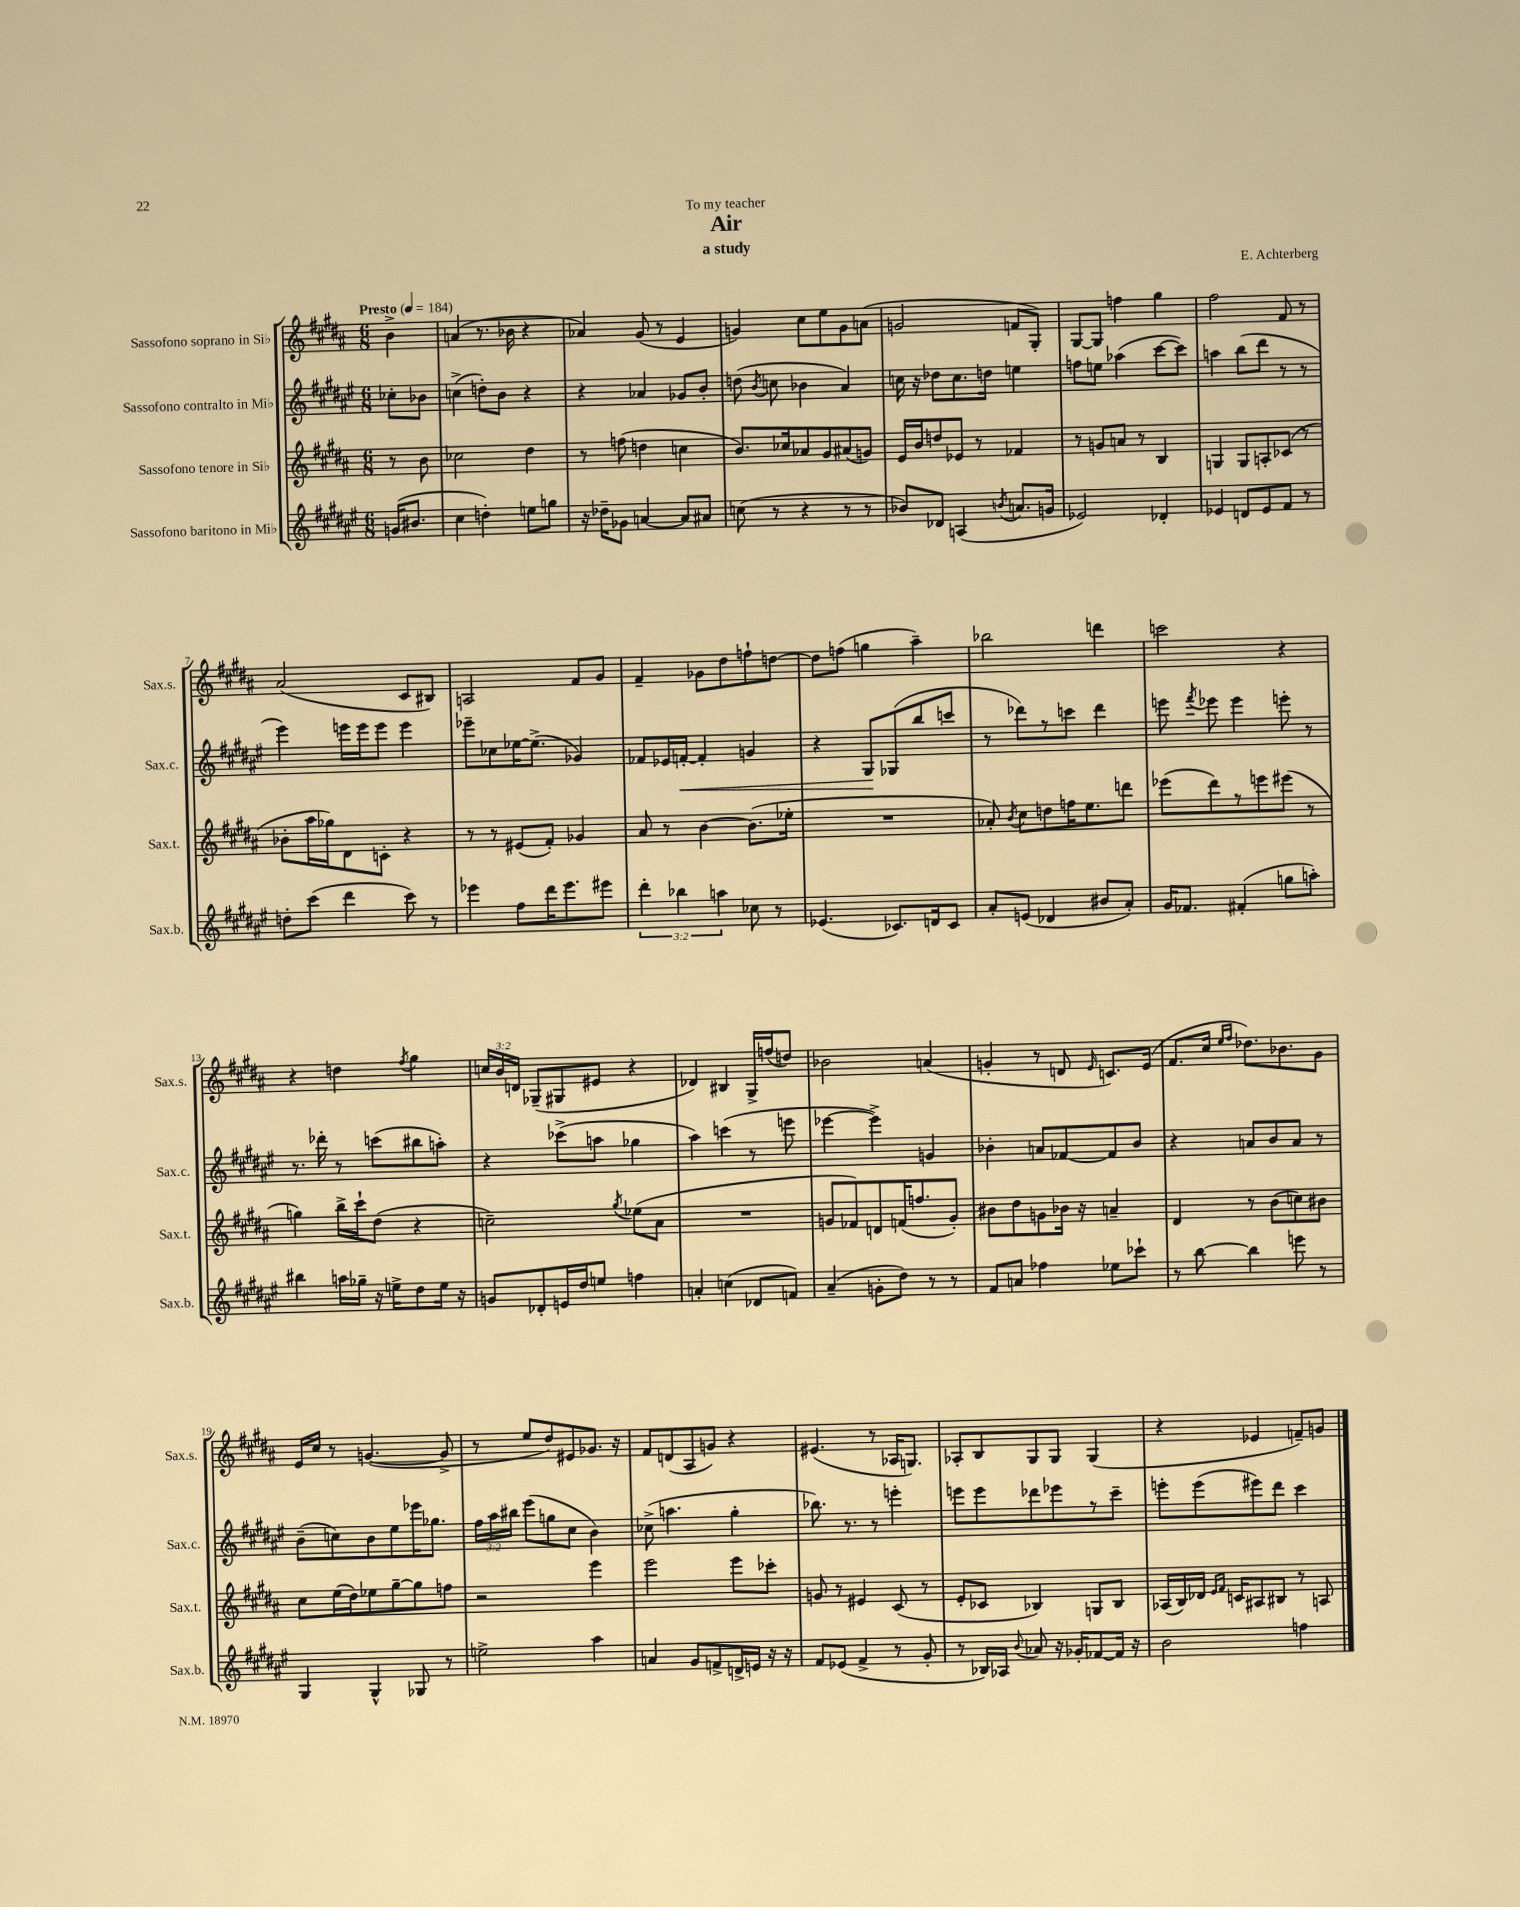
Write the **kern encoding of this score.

**kern	**kern	**kern	**dynam	**kern
*part4	*part3	*part2	*part2	*part1
*staff4	*staff3	*staff2	*staff2	*staff1
*I"Sassofono baritono in Mi♭	*I"Sassofono tenore in Si♭	*I"Sassofono contralto in Mi♭	*	*I"Sassofono soprano in Si♭
*I'Sax.b.	*I'Sax.t.	*I'Sax.c.	*	*I'Sax.s.
*clefG2	*clefG2	*clefG2	*	*clefG2
*k[f#c#g#d#a#e#]	*k[f#c#g#d#a#]	*k[f#c#g#d#a#e#]	*	*k[f#c#g#d#a#]
*M6/8	*M6/8	*M6/8	*	*M6/8
*MM184	*MM184	*MM184	*	*MM184
=	=	=	=	=
!	!	!	!	!LO:TX:a:B:t=Presto
(16gn/KL	8r	8cc-X'\L	.	4b^\
8.b#X/J	.	.	.	.
.	8b\	8b-X\J	.	.
=1	=1	=1	=1	=1
4cc#\	2cc-X\	(4ccn^\	.	(4an/
4ddn'\)	.	8ddn'\L)	.	8.r
.	.	8b\J	.	.
.	.	.	.	16b-X\
8een\L	4dd#\	4r	.	4r
8ggn\J	.	.	.	.
=2	=2	=2	=2	=2
16r	8r	4r	.	4a-X/)
16dd-X~\KL	.	.	.	.
8g-X\J	(8ffn\	.	.	.
[4an/	4ddn\	4a-X/	.	(8g#/
.	.	.	.	8r
8a/L]	4ccn\	8g-X/L	.	4e/
8a#X/J	.	8b'/J	.	.
=3	=3	=3	=3	=3
(8ccn\	8.b/L)	(8ddn\	.	4gn/)
.	.	8qb/	.	.
8r	.	8ccn\	.	.
.	16cc-X/k	.	.	.
4r	8a-X/	4b-X\	.	8cc#\L
.	8g#/	.	.	8ee\
8r	(8a#X/	4a#/)	.	8g\
8r	8gn/J)	.	.	(8an\J
=4	=4	=4	=4	=4
8b-X/L)	16e/LL	16ccn\	.	2gn/
.	16b/J	16r	.	.
8d-X/J	8ddn/	8dd-X\L	.	.
(4An/	8e-X/J	8.cc\	.	.
.	8r	.	.	.
.	.	16ddn\Jk	.	.
8qbn/	.	.	.	.
8.an/L	4f-X/	4een\	.	8fn/L
.	.	.	.	8G#'/J)
16gn/Jk	.	.	.	.
=5	=5	=5	=5	=5
2e-X/)	8r	8ffn\L	.	[8G#/L
.	8gn/L	8een\J	.	8G#/J]
.	8an/J	(4aa-X\	.	4ffn\
.	8r	.	.	.
4d-X'/	4B/	[8ccc#\L	.	4gg#\
.	.	8ccc#\J])	.	.
=6	=6	=6	=6	=6
4e-X/	4Gn/	4aan\	.	2ff#\
8dn/L	8G/L	(8bb\L	.	.
8e-/	8An'/	8ddd#\J	.	.
8f#/J	(8c-X/J	8r	.	8f#/
8r	8r	8r	.	8r
!!LO:LB:g=z
=7	=7	=7	=7	=7
8ddn'\L	8b-X'\L	4eee#\)	.	(2a#/
(8ccc#\J	16aa#\L	.	.	.
.	16gg-X\J)	.	.	.
4ddd#\	8d#\	16eeen\LL	.	.
.	.	16eee\J	.	.
.	8cn'\J	8eee\J	.	.
8ccc#\)	4r	4eee\	.	8c#/L
8r	.	.	.	8B#X/J)
=8	=8	=8	=8	=8
4eee-X\	8r	8eee-X~\L	.	2An/
.	8r	8cc-X\	.	.
8ff#\L	(8e#X/L	[16ee-X\K	.	.
.	.	(8.ee-^\J]	.	.
16ddd#\K	8f#'/J)	.	.	.
8.eee-\	.	.	.	.
.	4g-X/	4g-X/)	.	8f#/L
8eee#X\J	.	.	.	8g#/J
=9	=9	=9	=9	=9
6ddd#'\	8a#/	8f-X/L	.	4f#~/
.	8r	16e-X/L	.	.
6bb-X\	.	.	.	.
!	!	!	!LO:HP:b	!
.	.	[16fn'/JJ	<	.
.	[4b\	4f'/]	.	8g-X\L
6aan\	.	.	.	.
.	.	.	.	8dd#\
8cc-X\	(8.b\L]	4gn/	.	8ffn`\
8r	.	.	.	[8ddn\J
.	16ee-X'\Jk	.	.	.
=10	=10	=10	=10	=10
(4.e-X/	2.r	4r	.	8dd\L]
.	.	.	.	(8ffn\J
.	.	8G#/L	.	4ggn\
8.c-X/L)	.	(8G-X/	[	.
.	.	8bb/	.	4aa#~\)
16dn/k	.	.	.	.
8c-/J	.	8cccn/J	.	.
=11	=11	=11	=11	=11
8a#'/L	8a-X'/)	8r	.	2bb-X\
.	8qb/	.	.	.
(8en/J	8cc#\L	8ddd-X\L)	.	.
4d-X/	8ddn\	8r	.	.
.	16ffn\K	8cccn\J	.	.
.	8.ee\	.	.	.
8b#X/L	.	4ddd-\	.	4dddn\
8a#'/J)	8dddn\J	.	.	.
=12	=12	=12	=12	=12
16g#/KL	(8eee-X\L	8eeen\	.	2cccn\
8.f-X/J	.	.	.	.
.	.	8qfff#/	.	.
.	8ddd#\)	8eee-X\	.	.
(4f#X'/	8r	4eee-\	.	.
.	8eeen\	.	.	.
8ggn\L	(8eee#X\J	8eeen'\	.	4r
8aan'\J)	8r	8r	.	.
!!LO:LB:g=z
=13	=13	=13	=13	=13
4bb#X\	4ggn\)	8.r	.	4r
.	.	16ddd-X'\	.	.
16aan\LL	16bb^\LL	8r	.	4ddn\
16gg-X~\JJ	16ccc#`\J	.	.	.
16r	(8dd#\J	(8cccn\L	.	.
16een^\KL	.	.	.	.
.	.	.	.	8qff#/
8dd#\	4r	8bb#X\	.	4gg#\
16ee\Jk	.	8aan'\J)	.	.
16r	.	.	.	.
=14	=14	=14	=14	=14
8gn/L	2ccn~\)	4r	.	24ccn/LL
.	.	.	.	24b/
.	.	.	.	24dn/JJ
8d-X'/	.	.	.	(8G-X~/L
16en/L	.	(8ccc-X^\L	.	8G#X/
16dd#/J	.	.	.	.
8een/J	.	8aan\J	.	8e#X/J
.	8qgg#/	.	.	.
4ffn\	(8ee-X\L	4gg-X\	.	4r
.	8a#\J	.	.	.
=15	=15	=15	=15	=15
4an'/	2.r	4aa#\)	.	4d-X/)
(4ccn\	.	(4cccn\	.	4B#X/
8d-X/L	.	8r	.	16G#^/LL
.	.	.	.	(16ffn/J
8fn/J)	.	8eeen\	.	8ddn/J)
=16	=16	=16	=16	=16
(4a#~/	8gn/L	[4eee-X\	.	2b-X\
.	8f-X/)	.	.	.
8gn'\L	8dn/	4eee-^\])	.	.
8dd#\J)	(16fn/K	.	.	.
.	8.ffn/	.	.	.
8r	.	4gn/	.	(4an/
8r	8g'/J)	.	.	.
=17	=17	=17	=17	=17
8f#/L	8b#X\L	4b-X'\	.	4gn'/
8an/J	8dd#\	.	.	.
4ff-X\	8gn\	8an/L	.	8r
.	16b-X\Jk	[8f-X/	.	8dn/
.	16r	.	.	.
.	.	.	.	16qqe/
8ee-X\L	4an~/	8f-/]	.	8.cn/L)
8ccc-X`\J	.	8b-/J	.	.
.	.	.	.	(16e/Jk
=18	=18	=18	=18	=18
8r	4d#/	4r	.	8.f#/L
[8bb\	.	.	.	.
.	.	.	.	16cc#/Jk
.	.	.	.	16qqee/LL
.	.	.	.	16qqff#/JJ
4bb\]	8r	8an/L	.	8.dd-X\L)
.	(8b\L	8b/	.	.
.	.	.	.	8.b-X\
8eeen\	8ccn\)	8a/J	.	.
8r	8b#X\J	8r	.	8g#\J
!!LO:LB:g=z
=19	=19	=19	=19	=19
4G#/	8cc#\L	(8b~\L	.	16e/LL
.	.	.	.	16cc#/JJ
.	(16ee\L	8ccn\)	.	8r
.	16dd#\J)	.	.	.
4G#^^/	8ee-X\	8b\	.	([4.gn/
.	[8gg#~\	8ee#\	.	.
8G-X/	8gg#\]	16eee-X\K	.	.
.	.	8.gg-X\J	.	.
8r	8ffn\J	.	.	8g^/]
=20	=20	=20	=20	=20
2een^\	2r	24ff#\LL	.	8r
.	.	24aa#\	.	.
.	.	24bb#X\JJ	.	.
.	.	(8eee#\L	.	8ee/L
.	.	8ggn\	.	8dd#/)
.	.	8cc#\J	.	8e#X/
4aa#\	4eee\	4b\)	.	8.g-X/J
.	.	.	.	16r
=21	=21	=21	=21	=21
4an/	2eee\	(8cc-X^\	.	8f#/L
.	.	4.aan\	.	(8dn/
8g#/L	.	.	.	8A#/
8fn^/	.	.	.	8gn/J)
16dn^/L	8eee\L	4gg#'\	.	4r
16en/JJ	.	.	.	.
16r	8ccc-X'\J	.	.	.
16r	.	.	.	.
=22	=22	=22	=22	=22
8f#/L	8gn/	8.bb-X\)	.	(4.e#X/
(8e-X/J	8r	.	.	.
.	.	8.r	.	.
4f#^/	4e#X/	.	.	.
.	.	8r	.	8r
8r	(8c#/	4eeen'\	.	16A-X/KL
.	.	.	.	8.Gn/J)
8g#'/	8r	.	.	.
=23	=23	=23	=23	=23
8r	8e'/L	8eeen\L	.	8A-X'/L
16B-X/LL)	8c-X/J	8eee\	.	8B/
16A-X/JJ	.	.	.	.
8qqb/	.	.	.	.
8a-X/	4B-X/)	8ddd-X\	.	8G#/
16r	.	8eee-X\	.	8G#/J
16g-X'/KL	.	.	.	.
[8f-X/	8Gn/L	8r	.	(4G#/
16f-/Jk]	8B-/J	8ccc#~\J	.	.
16r	.	.	.	.
=24	=24	=24	=24	=24
2b\	(16A-X/LL	8eeen'\L	.	4r
.	16B/)	.	.	.
.	16d-X/JJ	(8eee\	.	.
.	16qqe/LL	.	.	.
.	16qqf#/JJ	.	.	.
.	16cn/KL	.	.	.
.	8A#X/	8eee#X\)	.	4e-X/
.	8B#X/J	8ddd#\J	.	.
4ffn\	8r	4ccc#\	.	8fn~/L)
.	8An/	.	.	8gn/J
==	==	==	==	==
*-	*-	*-	*-	*-
